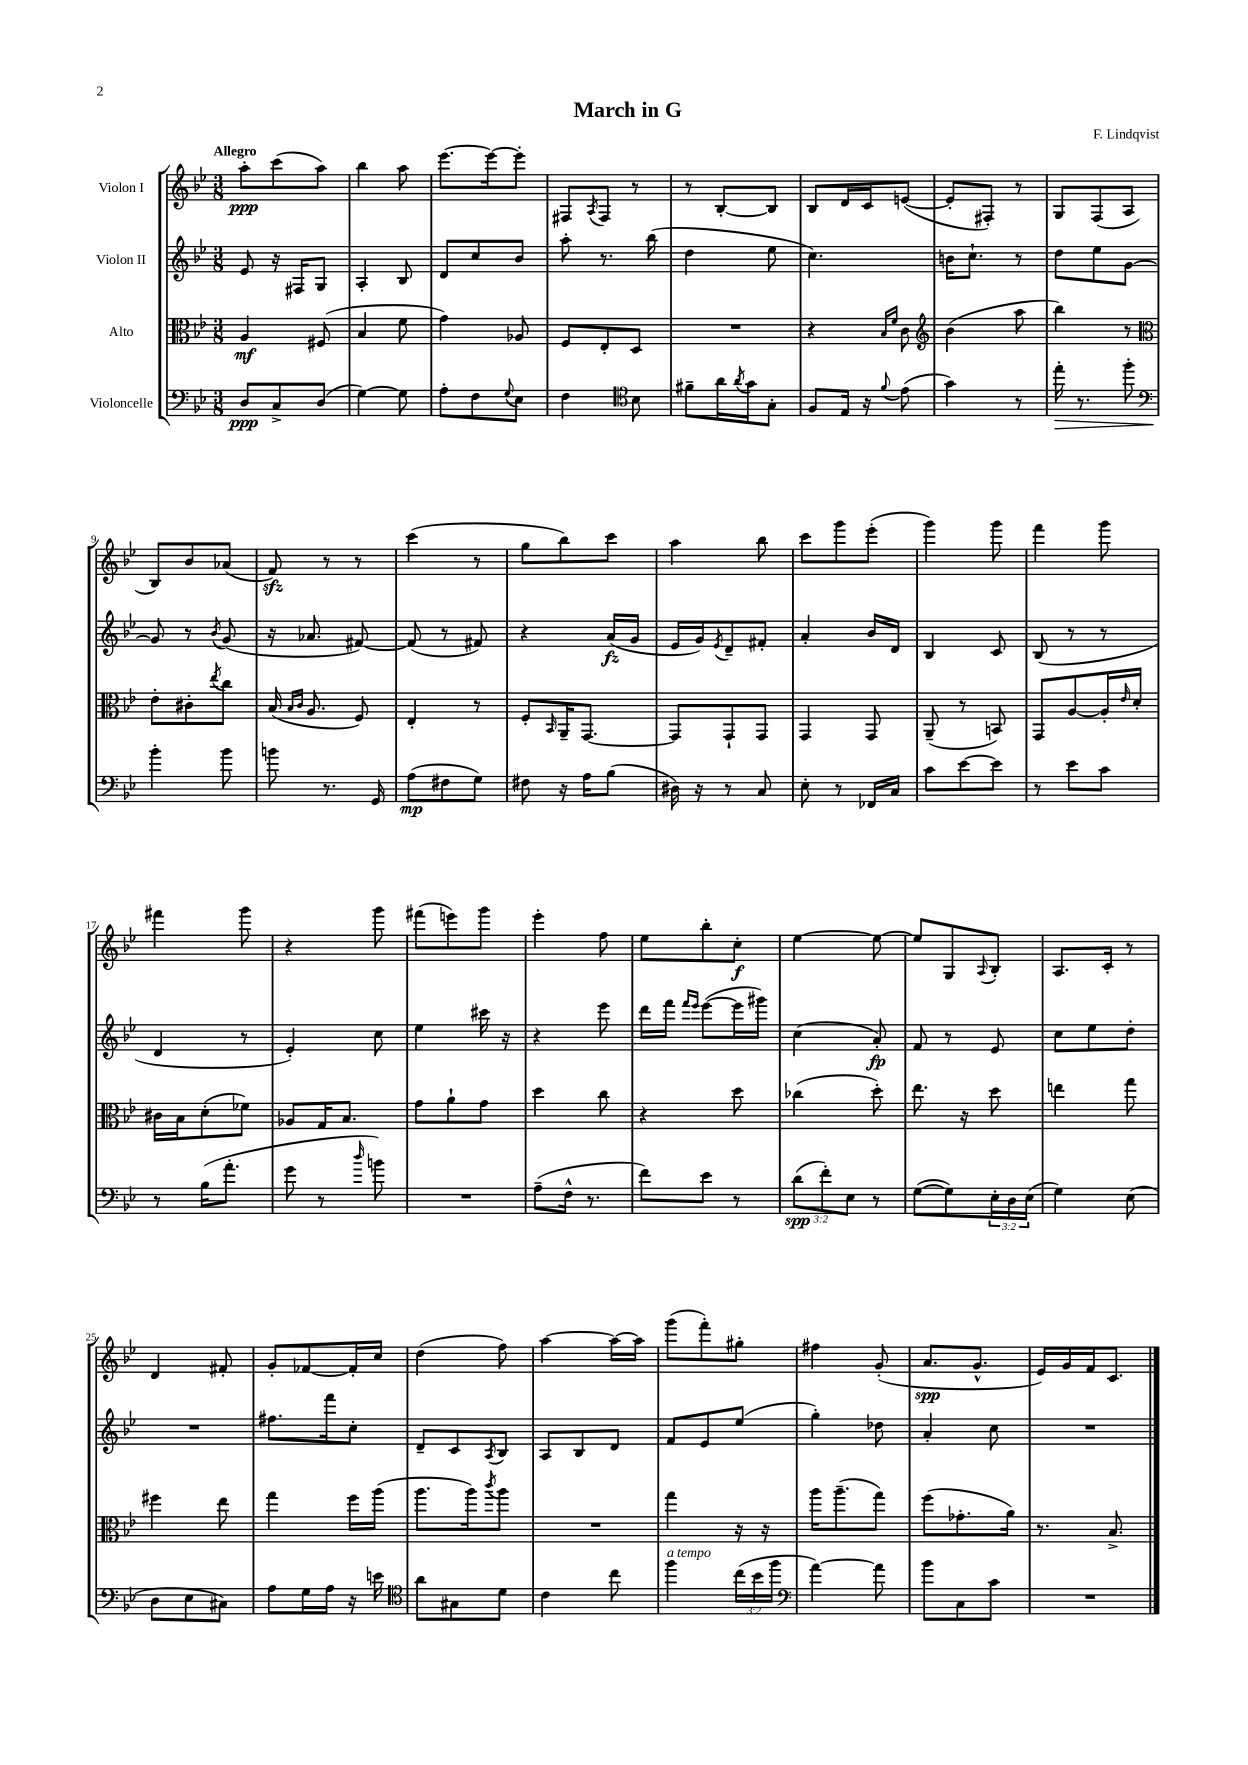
\header { title = "March in G" composer = "F. Lindqvist" }
<<
\new StaffGroup <<
\new Staff = "s0" \with { instrumentName = "Violon I" } {
    \clef treble \key bes \major \numericTimeSignature \time 3/8 \tempo "Allegro"
    a''8-.\ppp c'''8( a''8) |
    bes''4 a''8 |
    ees'''8.~ ees'''16~ ees'''8-. |
    fis8 \acciaccatura { a8 } fis8 r8 |
    r8 bes8~-. bes8 |
    bes8 d'16 c'16 e'8~( |
    e'8-. fis8-.) r8 |
    g8 f8( a8 |
    bes8) bes'8 aes'8( |
    f'8\sfz) r8 r8 |
    c'''4( r8 |
    g''8 bes''8) c'''8 |
    a''4 bes''8 |
    c'''8 g'''8 ees'''8-.( |
    g'''4) g'''8 |
    f'''4 g'''8 |
    fis'''4 g'''8 |
    r4 g'''8 |
    fis'''8( e'''8) g'''8 |
    ees'''4-. f''8 |
    ees''8 bes''8-. c''8-.\f |
    ees''4~ ees''8~ |
    ees''8 g8 \appoggiatura { a8 } bes8-. |
    a8. c'16-. r8 |
    d'4 fis'8-. |
    g'8-. fes'8~ fes'16-. c''16 |
    d''4( f''8) |
    a''4~ a''16~ a''16 |
    g'''8( f'''8-.) gis''8-. |
    fis''4 g'8-.( |
    a'8.\spp g'8.-^ |
    ees'16) g'16 f'16 c'8. \bar "|." |
}
\new Staff = "s1" \with { instrumentName = "Violon II" } {
    \clef treble \key bes \major \numericTimeSignature \time 3/8
    ees'8 r16 fis16 g8 |
    a4-. bes8 |
    d'8 c''8 bes'8 |
    a''8-. r8. bes''16( |
    d''4 ees''8 |
    c''4.) |
    b'16 c''8.-! r8 |
    d''8 ees''8 g'8~ |
    g'8 r8 \acciaccatura { bes'8 } g'8( |
    r16 aes'8. fis'8~) |
    fis'8( r8 fis'8) |
    r4 a'16\fz( g'16 |
    ees'16 g'16) \acciaccatura { ees'8 } d'8-- fis'8-. |
    a'4-. bes'16 d'16 |
    bes4 c'8 |
    bes8( r8 r8 |
    d'4 r8 |
    ees'4-.) c''8 |
    ees''4 cis'''16 r16 |
    r4 ees'''8 |
    d'''16 f'''16 \grace { f'''16 ees'''16 } ees'''8~( ees'''16 gis'''16) |
    c''4( a'8-.\fp) |
    f'8 r8 ees'8 |
    c''8 ees''8 d''8-. |
    R4. |
    fis''8. f'''16 c''8-. |
    d'8-- c'8 \acciaccatura { a8 } bes8 |
    a8 bes8 d'8 |
    f'8 ees'8 ees''8( |
    g''4-.) des''8 |
    a'4-. c''8 |
    R4. \bar "|." |
}
\new Staff = "s2" \with { instrumentName = "Alto" } {
    \clef alto \key bes \major \numericTimeSignature \time 3/8
    a4\mf fis8( |
    bes4 f'8 |
    g'4) aes8 |
    f8 ees8-. d8 |
    R4. |
    r4 \grace { bes16 f'16 } c'8 |
    \clef treble bes'4( a''8 |
    bes''4) r8 |
    \clef alto ees'8-. cis'8-. \acciaccatura { ees''8 } c''8 |
    bes16( \grace { bes16 c'16 } a8. f8) |
    ees4-. r8 |
    f8-. \grace { bes,16 } a,16-- g,8.~ |
    g,8 g,8-! g,8 |
    g,4 g,8 |
    a,8--( r8 b,8) |
    g,8 a8~ a16-. \grace { ees'16 } d'16-. |
    cis'16 bes16 d'8-.( fes'8) |
    aes8 g16 bes8. |
    g'8 a'8-! g'8 |
    d''4 c''8 |
    r4 d''8 |
    ces''4( d''8-.) |
    ees''8. r16 d''8 |
    e''4 g''8 |
    fis''4 ees''8 |
    g''4 f''16 a''16( |
    a''8. a''16) \acciaccatura { c'''8 } a''8 |
    R4. |
    g''4 r16 r16 |
    a''16 a''8.--( g''8) |
    f''8( ges'8.-. a'16) |
    r8. bes8.-> \bar "|." |
}
\new Staff = "s3" \with { instrumentName = "Violoncelle" } {
    \clef bass \key bes \major \numericTimeSignature \time 3/8 \override Staff.TupletNumber.text = #tuplet-number::calc-fraction-text
    d8\ppp c8-> d8( |
    g4~) g8 |
    a8-. f8 \appoggiatura { g8 } ees8 |
    f4 \clef tenor bes8 |
    fis'8-- a'16 \acciaccatura { a'8 } g'16 g8-. |
    f8 ees16 r16 \appoggiatura { f'8 } ees'8( |
    g'4) r8 |
    ees''16-.\> r8. f''8-. |
    \clef bass bes'4-.\! bes'8 |
    b'8 r8. g,16 |
    a8\mp( fis8 g8) |
    fis8 r16 a16 bes8( |
    dis16) r16 r8 c8 |
    ees8-. r8 fes,16 c16 |
    c'8 ees'8~ ees'8 |
    r8 ees'8 c'8 |
    r8 bes16( a'8.-. |
    g'8 r8 \grace { d''16 } b'8) |
    R4. |
    a8--( f16-^ r8. |
    f'8) ees'8 r8 |
    \tuplet 3/2 { d'8\spp( f'8-.) ees8 } r8 |
    g8~( g8) \tuplet 3/2 { ees16-. d16 ees16( } |
    g4) ees8( |
    d8 ees8 cis8) |
    a8 g16 a16 r16 e'16 |
    \clef tenor a'8 gis8 d'8 |
    c'4 c''8 |
    f''4^\markup { \italic "a tempo" } \tuplet 3/2 { c''16( bes'16 f''16 } |
    \clef bass a'4~) a'8 |
    bes'8 c8 c'8 |
    R4. \bar "|." |
}
>>
>>
